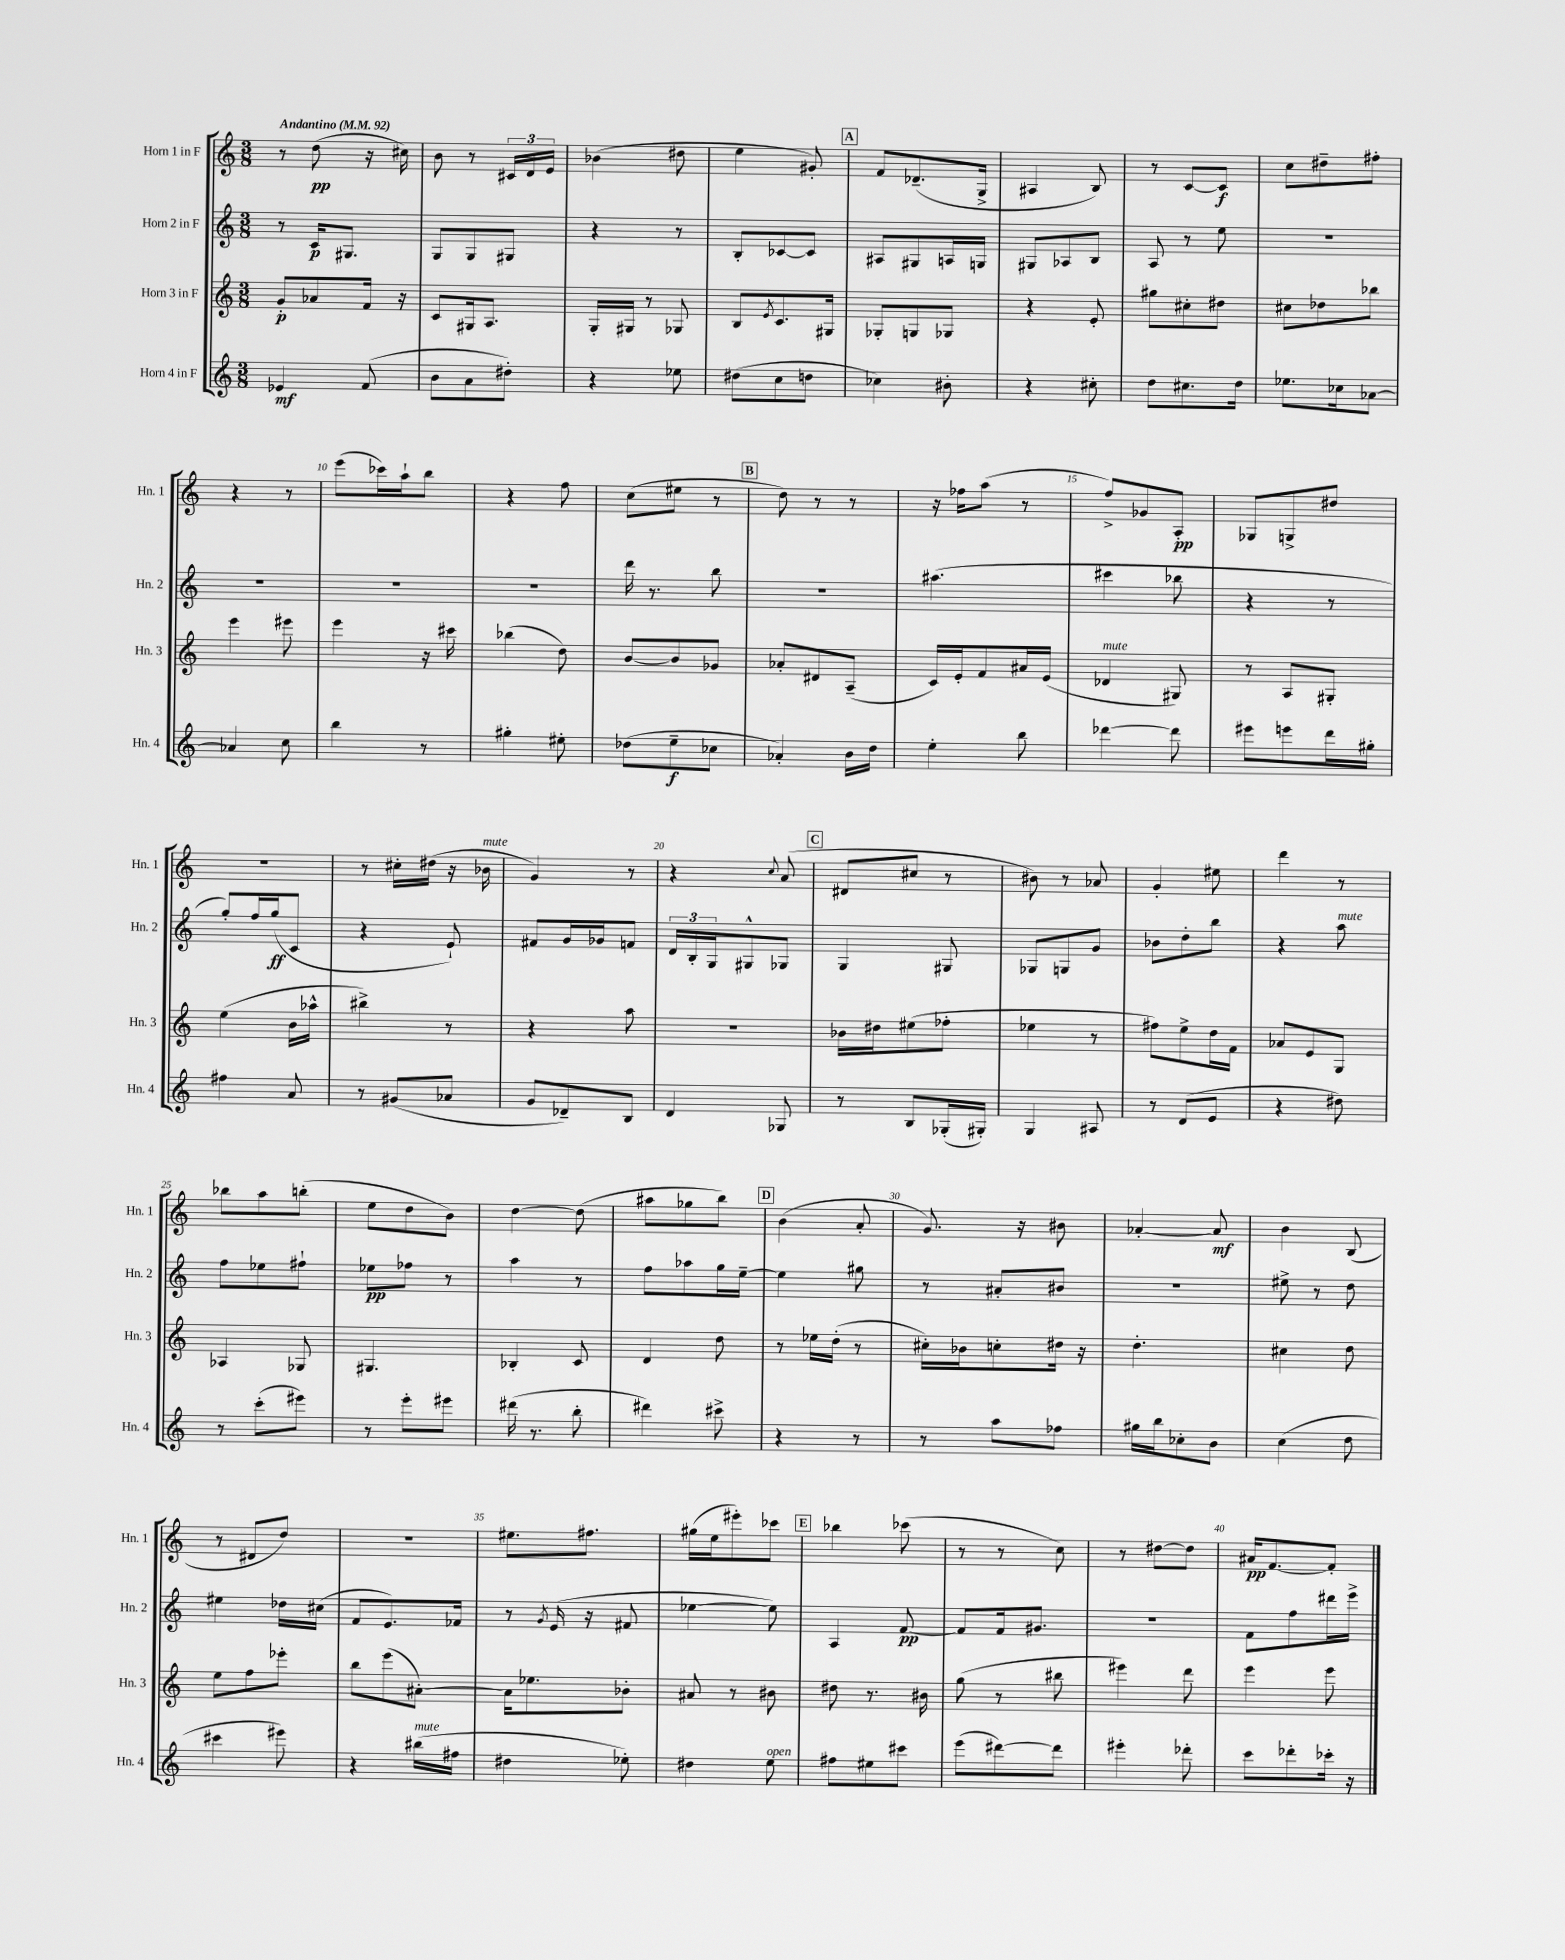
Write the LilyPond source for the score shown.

<<
\new StaffGroup <<
\new Staff = "s0" \with { instrumentName = "Horn 1 in F" shortInstrumentName = "Hn. 1" } {
    \clef treble \key c \major \numericTimeSignature \time 3/8 \tempo "Andantino" 4 = 92
    r8 d''8\pp( r16 cis''16) |
    b'8 r8 \tuplet 3/2 { cis'16 d'16 e'16 } |
    bes'4( dis''8 |
    e''4 gis'8-.) |
    \mark \markup { \box "A" } f'8 des'8.--( g16-> |
    ais4 b8) |
    r8 c'8~ c'8\f |
    c''8 dis''8-- fis''8-. |
    r4 r8 |
    e'''8( ces'''16) a''16-! b''8 |
    r4 f''8 |
    c''8( eis''8 r8 |
    \mark \markup { \box "B" } d''8) r8 r8 |
    r16 fes''16 a''8( r8 |
    f''8->) ges'8 a8-.\pp |
    ges8 g8-> dis''8 |
    R4. |
    r8 cis''16-. dis''16( r16 bes'16^\markup { \italic "mute" } |
    g'4) r8 |
    r4 \appoggiatura { c''8 } a'8( |
    \mark \markup { \box "C" } dis'8 cis''8 r8 |
    bis'8) r8 aes'8 |
    g'4-. eis''8 |
    d'''4 r8 |
    bes''8 a''8 b''8-.( |
    e''8 d''8 b'8) |
    d''4~ d''8( |
    ais''8 ges''8 b''8) |
    \mark \markup { \box "D" } b'4( a'8-. |
    g'8.) r16 bis'8 |
    aes'4~-. aes'8\mf |
    b'4 b8( |
    r8 dis'8 d''8) |
    R4. |
    eis''8. fis''8. |
    gis''16( e''16 eis'''8-.) ces'''8 |
    \mark \markup { \box "E" } bes''4 ces'''8( |
    r8 r8 c''8) |
    r8 dis''8~ dis''8 |
    ais'16\pp f'8.~ f'8-. \bar "|." |
}
\new Staff = "s1" \with { instrumentName = "Horn 2 in F" shortInstrumentName = "Hn. 2" } {
    \clef treble \key c \major \numericTimeSignature \time 3/8
    r8 c'16\p gis8. |
    g8 g8 gis8 |
    r4 r8 |
    b8-. ces'8~ ces'8 |
    \mark \markup { \box "A" } ais8 gis8 a16 g16 |
    gis8 aes8 b8 |
    a8 r8 e''8 |
    R4. |
    R4. |
    R4. |
    R4. |
    d'''16 r8. b''8 |
    \mark \markup { \box "B" } R4. |
    ais''4.( |
    cis'''4 bes''8 |
    r4 r8 |
    g''8-.) f''16 g''16\ff( c'8 |
    r4 e'8-!) |
    fis'8 g'16 ges'16 f'8 |
    \tuplet 3/2 { d'16 b16-. g16 } gis8-^ ges8 |
    \mark \markup { \box "C" } g4 gis8 |
    ges8 g8 g'8 |
    bes'8 d''8-. b''8 |
    r4 a''8^\markup { \italic "mute" } |
    f''8 ees''8 fis''8-! |
    ees''8\pp fes''8 r8 |
    a''4 r8 |
    f''8 aes''8 g''16 e''16~-- |
    \mark \markup { \box "D" } e''4 gis''8 |
    r8 ais'8-. bis'8 |
    R4. |
    eis''8-> r8 d''8 |
    eis''4 des''16 cis''16( |
    f'8 e'8.) fes'16 |
    r8 \acciaccatura { g'8 } e'16( r16 fis'8 |
    ees''4~ ees''8) |
    \mark \markup { \box "E" } a4 f'8~\pp |
    f'8 f'16 gis'8. |
    R4. |
    f'8 f''8 dis'''16 e'''16-> \bar "|." |
}
\new Staff = "s2" \with { instrumentName = "Horn 3 in F" shortInstrumentName = "Hn. 3" } {
    \clef treble \key c \major \numericTimeSignature \time 3/8
    g'8-.\p aes'8 f'16 r16 |
    c'8 gis16 a8. |
    g16-. gis16 r8 ges8 |
    b8 \acciaccatura { e'8 } c'8. gis16 |
    \mark \markup { \box "A" } ges8-. g8 ges8 |
    r4 e'8-. |
    gis''8 cis''8-. dis''8 |
    cis''8 des''8 bes''8 |
    e'''4 eis'''8 |
    e'''4 r16 cis'''16 |
    bes''4( d''8) |
    b'8~ b'8 ges'8 |
    \mark \markup { \box "B" } aes'8-. dis'8 a8--( |
    c'16) e'16-. f'8 ais'16 e'16( |
    des'4^\markup { \italic "mute" } gis8) |
    r8 a8 gis8-. |
    e''4( b'16 aes''16-^ |
    bis''4->) r8 |
    r4 a''8 |
    r4. |
    \mark \markup { \box "C" } bes'16 dis''16 eis''8( fes''8-. |
    ees''4 r8 |
    fis''8) e''8-> d''16 f'16 |
    aes'8 e'8 g8 |
    aes4 ges8 |
    gis4. |
    bes4-. c'8 |
    d'4 d''8 |
    \mark \markup { \box "D" } r8 ees''16 d''16-.( r8 |
    cis''16-.) bes'16 c''8-. dis''16 r16 |
    d''4.-. |
    cis''4 d''8 |
    e''8 f''8 ees'''8-. |
    b''8 e'''8( ais'8~-.) |
    ais'16 ees''8. bes'8-. |
    ais'8 r8 bis'8 |
    \mark \markup { \box "E" } dis''8 r8. bis'16 |
    g''8( r8 bis''8 |
    eis'''4) d'''8 |
    e'''4 e'''8 \bar "|." |
}
\new Staff = "s3" \with { instrumentName = "Horn 4 in F" shortInstrumentName = "Hn. 4" } {
    \clef treble \key c \major \numericTimeSignature \time 3/8
    ees'4\mf f'8( |
    b'8 a'8 dis''8-.) |
    r4 ees''8 |
    dis''8( c''8 d''8 |
    \mark \markup { \box "A" } ces''4) bis'8-. |
    r4 cis''8-. |
    d''8 cis''8. d''16 |
    ees''8. ces''16 aes'8~ |
    aes'4 c''8 |
    b''4 r8 |
    gis''4-. eis''8-. |
    des''8( e''8--\f ces''8 |
    \mark \markup { \box "B" } aes'4-.) b'16 d''16 |
    e''4-. b''8 |
    des'''4~ des'''8 |
    eis'''8 e'''8 d'''16 gis''16-. |
    fis''4 a'8 |
    r8 gis'8( aes'8 |
    g'8 des'8--) b8 |
    d'4 ges8 |
    \mark \markup { \box "C" } r8 b8 ges16-.( gis16-.) |
    g4 ais8 |
    r8 d'8( e'8 |
    r4 dis''8) |
    r8 c'''8-.( eis'''8) |
    r8 e'''8-. eis'''8 |
    dis'''16( r8. b''8-. |
    dis'''4) cis'''8-> |
    \mark \markup { \box "D" } r4 r8 |
    r8 a''8 fes''8 |
    gis''16 b''16 ces''8-. b'8 |
    c''4( d''8 |
    cis'''4 eis'''8) |
    r4 bis''16^\markup { \italic "mute" }( fis''16 |
    dis''4 ees''8-.) |
    dis''4 e''8^\markup { \italic "open" } |
    \mark \markup { \box "E" } fis''8 eis''8 cis'''8 |
    e'''8( dis'''8~) dis'''8 |
    eis'''4-. des'''8-. |
    c'''8 des'''8-. ces'''16-. r16 \bar "|." |
}
>>
>>
\layout { \context { \Score \override BarNumber.break-visibility = ##(#f #t #t) barNumberVisibility = #(every-nth-bar-number-visible 5) } }
